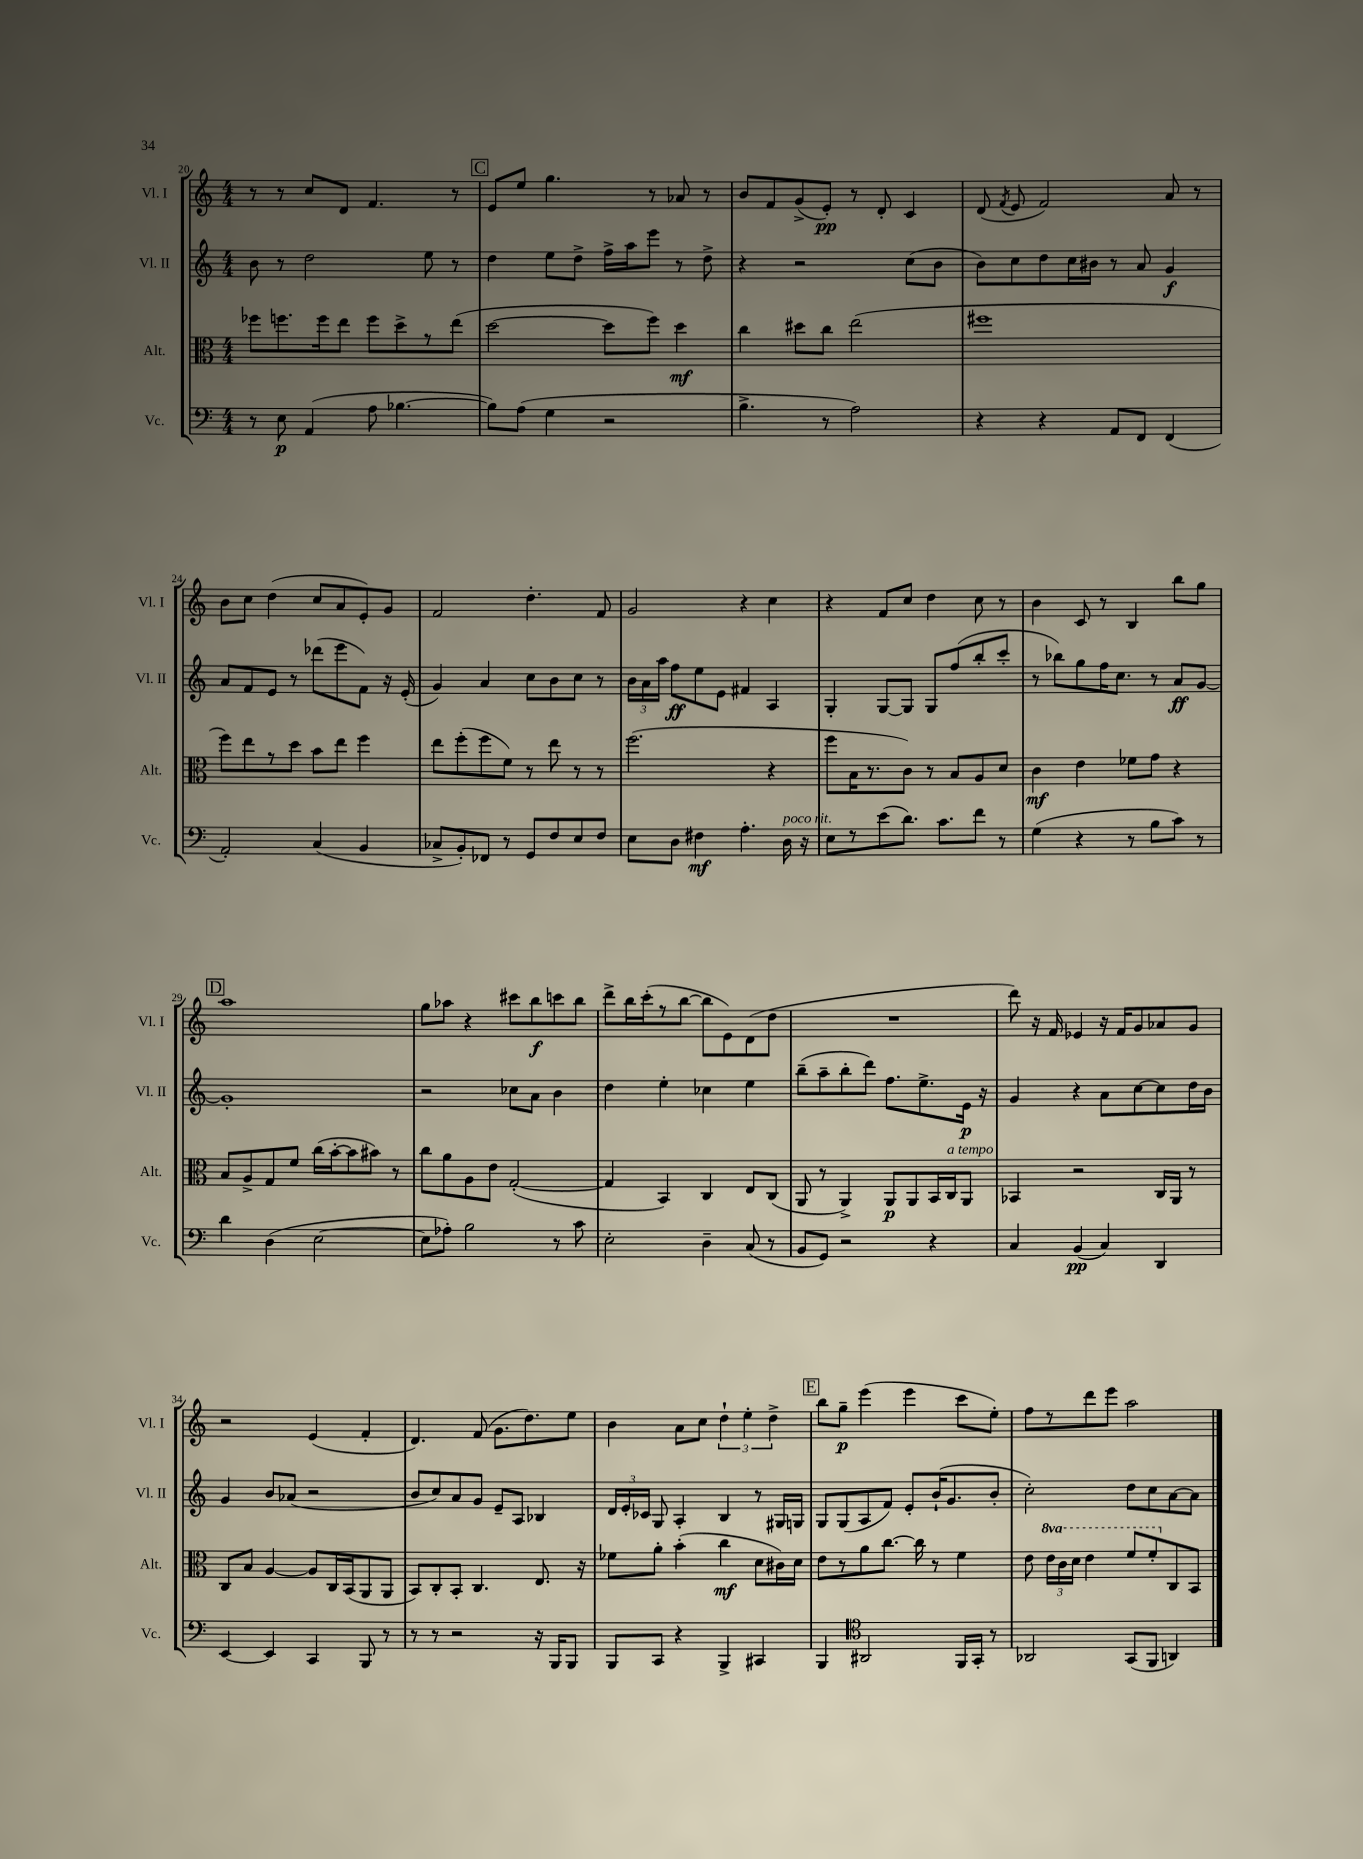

**kern	**kern	**kern	**kern
*staff4	*staff3	*staff2	*staff1
*clefF4	*clefC3	*clefG2	*clefG2
*k[]	*k[]	*k[]	*k[]
*M4/4	*M4/4	*M4/4	*M4/4
8r	8ff-\L	8b\	8r
8E\	8.ff\	8r	8r
(4AA/	.	2dd\	8cc/L
.	16ff\k	.	.
.	8ee\J	.	8d/J
8A\	8ff\L	.	4.f/
[4.B-\	8dd^\	.	.
.	8r	8ee\	.
.	(8ee\J	8r	8r
=	=	=	=
8B-\]L)	[2dd\	4dd\	8e/L
(8A\J	.	.	8ee/J
4G\	.	8ee\L	4.gg\
.	.	8dd^\J	.
2r	8dd\]L	16ff^\LL	.
.	.	16aa\J	.
.	8ff\J)	8eee\J	8r
.	4dd\	8r	8a-/
.	.	8dd^\	8r
=	=	=	=
4.B^\	4cc\	4r	8b/L
.	.	.	8f/
.	8dd#\L	2r	(8g^/
8r	8cc\J	.	8e'/J)
2A\)	(2ee\	.	8r
.	.	.	8d'/
.	.	(8cc\L	4c/
.	.	8b\J	.
=	=	=	=
4r	1ff#	8b\L)	(8d/
.	.	.	8qf/
.	.	8cc\	8e/
4r	.	8dd\	2f/)
.	.	16cc\L	.
.	.	16b#\JJ	.
8AA/L	.	8r	.
8FF/J	.	8a/	.
(4FF/	.	4g/	8a/
.	.	.	8r
=	=	=	=
2AA'/)	8ff\L)	8a/L	8b\L
.	8ee\	8f/	8cc\J
.	8r	8e/J	(4dd\
.	8dd\J	8r	.
(4C/	8b\L	(8ddd-\L	8cc/L
.	8ee\J	8eee\	8a/
4BB/	4ff\	8f\J)	8e'/)
.	.	16r	8g/J
.	.	(16e'/	.
=	=	=	=
8C-^/L	8ee\L	4g/)	2f/
8BB'/)	(8ff'\	.	.
8FF-/J	8ff\	4a/	.
8r	8f\J)	.	.
8GG/L	8r	8cc\L	4.dd'\
8F/	8ee\	8b\	.
8E/	8r	8cc\J	.
8F/J	8r	8r	8f/
=	=	=	=
8E\L	(2.ff\	24b\LL	2g/
.	.	24a\	.
.	.	24aa\JJ	.
8D\J	.	8ff\L	.
4F#\	.	8ee\	.
.	.	8e\J	.
4.A'\	.	4f#/	4r
.	4r	4A/	4cc\
16D\	.	.	.
16r	.	.	.
=	=	=	=
8E\L	8ff\L	4G'/	4r
8r	16B\K	.	.
.	8.r	.	.
(8e\	.	[8G/L	8f/L
8.d\J)	8c\J)	8G/]J	8cc/J
.	8r	8G/L	4dd\
8.c\L	.	.	.
.	8B/L	(8ff/	.
8f\J	8A/	8bb'/	8cc\
8r	8d/J	8ccc'/J	8r
=	=	=	=
(4G\	4c\	8r	4b\
.	.	8bb-\L)	.
4r	4e\	8gg\	8c/
.	.	16ff\K	8r
.	.	8.cc\J	.
8r	8f-\L	.	4B/
8B\L	8g\J	8r	.
8c\J)	4r	8a/L	8bb\L
8r	.	[8g/J	8gg\J
=	=	=	=
4d\	8B/L	1g']	1aa
.	8A^/	.	.
(4D\	8G/	.	.
.	8f/J	.	.
[2E\	(16cc\LL	.	.
.	[16b'\J	.	.
.	8b\]	.	.
.	8b#\J)	.	.
.	8r	.	.
=	=	=	=
8E\]L	8cc\L	2r	8gg\L
8A-'\J)	8a\	.	8aa-\J
2B\	8A\	.	4r
.	8e\J	.	.
.	([2G'/	8cc-\L	8ccc#\L
.	.	8a\J	8bb\
8r	.	4b\	8ccc\
8c\	.	.	8bb\J
=	=	=	=
2E'\	4G/]	4dd\	8ddd^\L
.	.	.	16bb\L
.	.	.	(16ccc'\J
.	4BB/)	4ee'\	8r
.	.	.	[8bb\J
4D~\	4C/	4cc-\	8bb\]L
.	.	.	8e\)
(8C/	8E/L	4ee\	(8d\
8r	(8C/J	.	8dd\J
=	=	=	=
8BB/L	8AA/	(8bb~\L	1r
8GG/J)	8r	8aa~\	.
2r	4AA^/)	8bb'\	.
.	.	8ddd\J)	.
.	8AA/L	8.ff\L	.
.	8AA/	.	.
.	.	8.ee^\	.
4r	16BB/L	.	.
.	16C/J	.	.
.	8AA/J	16e\Jk	.
.	.	16r	.
=	=	=	=
4C/	4BB-/	4g/	8ddd\)
.	.	.	16r
.	.	.	16f/
(4BB/	2r	4r	4e-/
4C/)	.	8a\L	16r
.	.	.	16f/LK
.	.	[8cc\	8g/
4DD/	16C/LL	8cc\]	8a-/
.	16AA/JJ	.	.
.	8r	16dd\L	8g/J
.	.	16b\JJ	.
=	=	=	=
[4EE/	8C/L	4g/	2r
.	8B/J	.	.
4EE/]	[4A/	8b/L	.
.	.	(8a-/J	.
4CC/	8A/]L	2r	(4e/
.	16C/L	.	.
.	(16BB/J	.	.
8BBB/	8AA/	.	4f'/
8r	8AA/J	.	.
=	=	=	=
8r	8BB/L)	8b/L	4.d/)
8r	8C'/	8cc/)	.
2r	8BB'/J	8a/	.
.	4.C/	8g/J	(8f/
.	.	8e~/L	8.g\L
.	.	8A/J	.
.	.	.	8.dd\)
16r	8.E/	4B-/	.
16BBB/LK	.	.	.
8BBB/J	.	.	8ee\J
.	16r	.	.
=	=	=	=
8BBB/L	8f-\L	24d/LL	4b\
.	.	24e'/	.
.	.	24c-/JJ	.
8CC/J	8a'\J	8G/	.
4r	(4b'\	4A'/	8a\L
.	.	.	8cc\J
4BBB^/	4cc\	4B/	6dd`\
.	.	.	6ee'\
4CC#/	8d\L	8r	.
.	.	.	6dd^\
.	16c#\L)	16G#/LL	.
.	16d\JJ	16G/JJ	.
=	=	=	=
4BBB/	8e\L	8G/L	8bb\L
.	8r	(8G/	8gg~\J
*clefC4	*	*	*
2AA#/	8a\	8A/	(4eee\
.	[8.cc\J	8f/J)	.
.	.	8e'/L	4eee\
.	16cc\]	.	.
.	8r	(16b`/K	.
.	.	8.g/	.
16FF/LL	4f\	.	8ccc\L
16GG'/JJ	.	.	.
8r	.	8b'/J	8ee'\J)
=	=	=	=
2AA-/	8e\	2cc'\)	8ff\L
.	24ee\LL	.	8r
.	24cc\	.	.
.	24dd\JJ	.	.
.	4ee\	.	8ddd\
.	.	.	8eee\J
(8GG/L	8ff/L	8dd\L	2aa\
8FF/J	8ff'/	8cc\	.
4AA/)	8C/	[8a\	.
.	8BB/J	8a\]J	.
==	==	==	==
*-	*-	*-	*-
